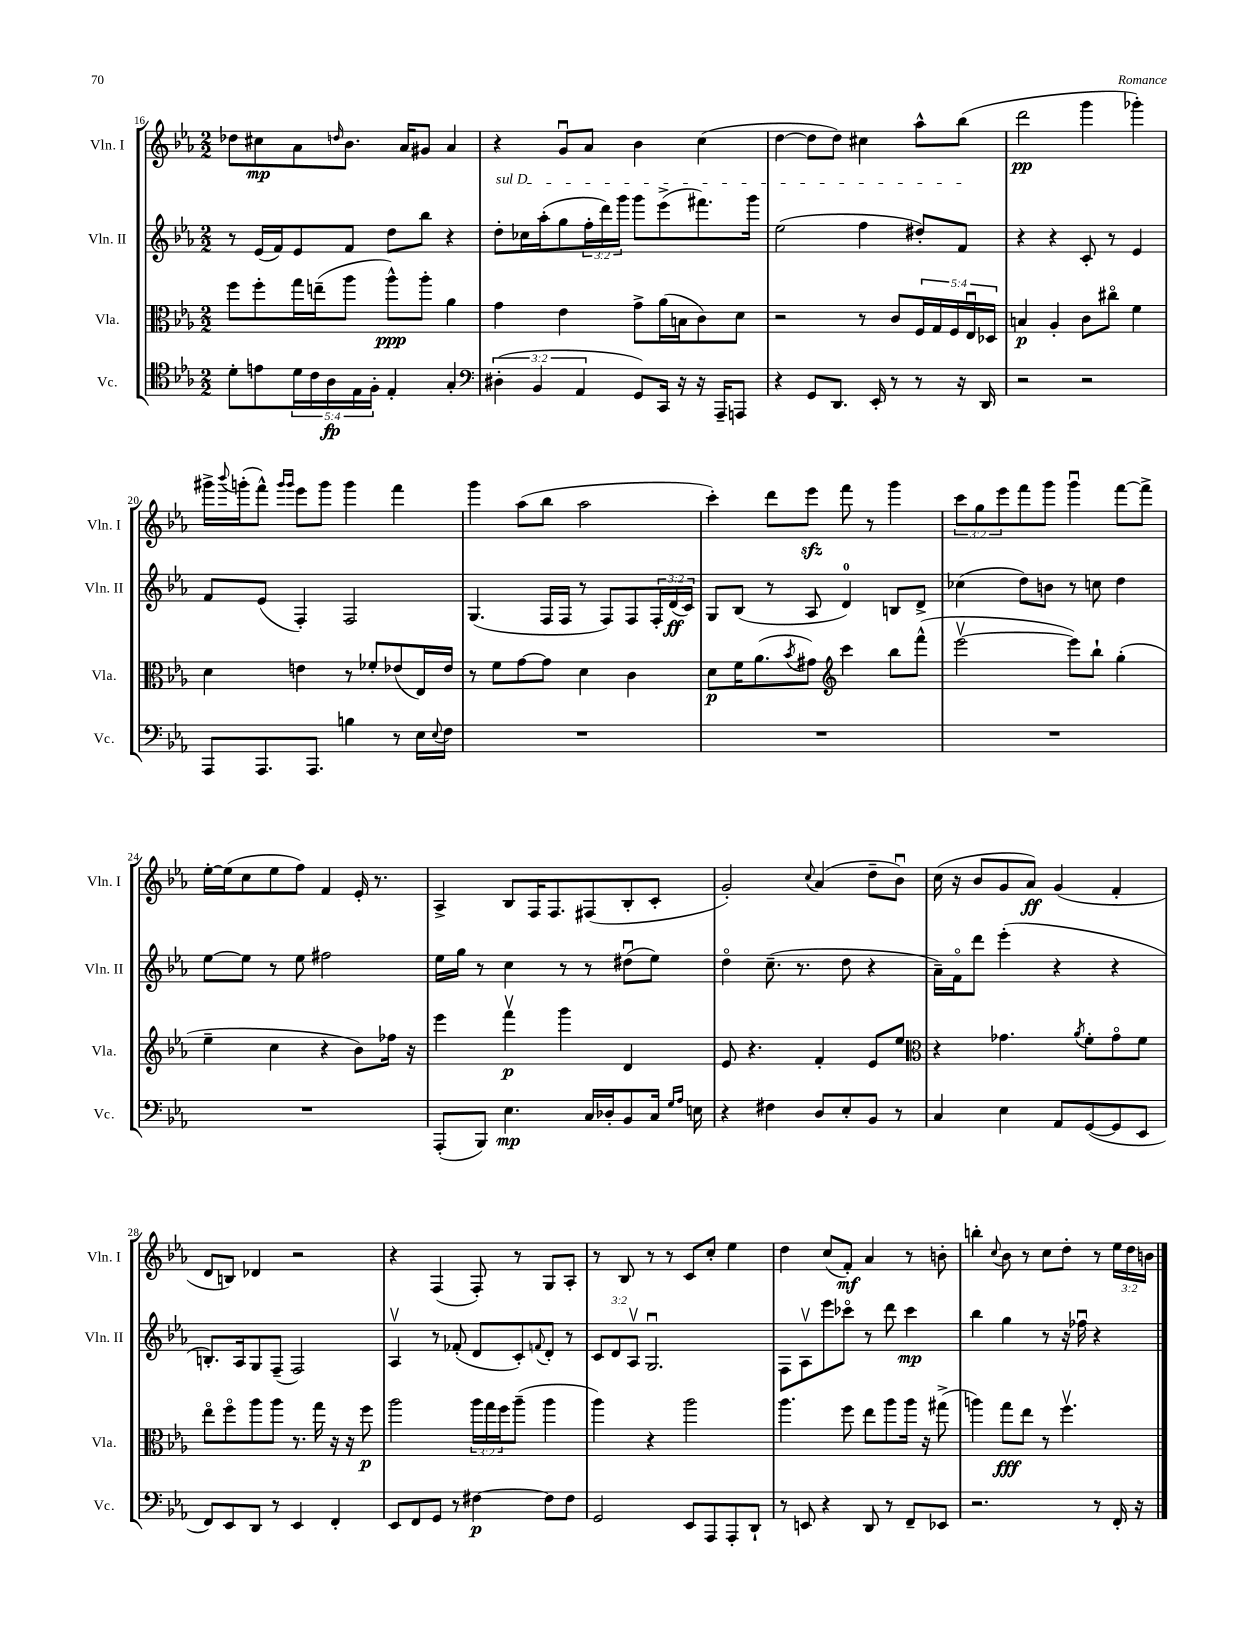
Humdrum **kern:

**kern	**kern	**kern	**kern
*staff4	*staff3	*staff2	*staff1
*clefC4	*clefC3	*clefG2	*clefG2
*k[b-e-a-]	*k[b-e-a-]	*k[b-e-a-]	*k[b-e-a-]
*M2/2	*M2/2	*M2/2	*M2/2
8d'\L	8ff\L	8r	8dd-\L
8e\	8ff'\	(16e-/LL	8cc#\
.	.	16f/J)	.
20d\L	16gg\L	8e-/	8a-\
20c\	.	.	.
.	(16ee~\J	.	.
20A-\	.	.	.
.	.	.	16qqdd/
.	8aa-\J	8f/J	8.b-\J
20E-\	.	.	.
20F'\JJ	.	.	.
4E-'/	8aa-^^\L)	8dd\L	.
.	.	.	16a-/LK
.	8aa-'\J	8bb-\J	8g#/J
4G'/	4a-\	4r	4a-/
=	=	=	=
*clefF4	*	*	*
(6D#'\	4g\	8dd'\L	4r
.	.	16cc-\L	.
6BB-/	.	.	.
.	.	(16aa-'\J	.
.	4e-\	8gg\	8gu/L
6AA-/	.	.	.
.	.	24ff'\L	8a-/J
.	.	24ddd\)	.
.	.	24ggg\JJ	.
8GG/L)	8g^\L	8ggg\L	4b-\
16CC/Jk	(16a-\L	(8eee-^\	.
16r	16B\J	.	.
16r	8c\)	8.fff#\)	(4cc\
16AAA-~/LK	.	.	.
8AAA/J	8d\J	.	.
.	.	16ggg\Jk	.
=	=	=	=
4r	2r	(2ee-\	[4dd\
8GG/L	.	.	8dd\]L
8.DD/J	.	.	8dd\J)
.	8r	4ff\	4cc#\
16EE-'/	.	.	.
8r	8c/L	.	.
8r	20F/L	8dd#'/L)	8aa-^^\L
.	20G/	.	.
.	20F/	.	.
16r	.	8f/J	(8bb-\J
.	20E-u/	.	.
16DD/	.	.	.
.	20D-/JJ	.	.
=	=	=	=
2r	4B/	4r	2ddd\
.	4A-'/	4r	.
2r	8c\L	8c'/	4ggg\
.	8cc#o\J	8r	.
.	4f\	4e-/	4ggg-'\)
=	=	=	=
8AAA-/L	4d\	8f/L	16ggg#^\LL
.	.	.	8qqbbb-/
.	.	.	(16ggg'\J
8.AAA-/	.	(8e-/J	8fff^^\J)
.	.	.	16qqggg/LL
.	.	.	16qqggg/JJ
.	4e\	4F'/)	8eee-\L
8.AAA-/J	.	.	.
.	.	.	8ggg\J
4B\	8r	2F/	4ggg\
.	8f-'/L	.	.
8r	(8e-/	.	4fff\
16E-\LL	16E-/L)	.	.
8qqE-/	.	.	.
16F\JJ	16e-/JJ	.	.
=	=	=	=
1r	8r	(4.G/	4ggg\
.	8f\L	.	.
.	[8g\	.	(8aa-\L
.	8g\]J	16F/LL	8bb-\J
.	.	16F/JJ	.
.	4d\	8r	2aa-\
.	.	8F/L)	.
.	4c\	8F/	.
.	.	24F'/L	.
.	.	(24d/	.
.	.	24c/JJ)	.
=	=	=	=
1r	8d\L	8G/L	4ccc'\)
.	16f\K	(8B-/J	.
.	(8.a-\	.	.
.	.	8r	8ddd\L
.	8qb-/	.	.
.	8g#\J)	8A-/	8eee-\J
*	*clefG2	*	*
.	4ccc\	4d/)	8fff\
.	.	.	8r
.	8bb-\L	8B/L	4ggg\
.	(8fff^^\J	8d^/J	.
=	=	=	=
1r	[2eee-v\	(4cc-\	12ccc\L
.	.	.	12gg\
.	.	.	12eee-\
.	.	8dd\L)	8fff\
.	.	8b\J	8ggg\J
.	8eee-\]L)	8r	4gggu\
.	8bb-`\J	8cc\	.
.	(4gg'\	4dd\	[8fff\L
.	.	.	8fff^\]J
=	=	=	=
1r	4ee-~\	[8ee-\L	[16ee-'\LL
.	.	.	(16ee-\]J
.	.	8ee-\]J	8cc\
.	4cc\	8r	8ee-\
.	.	8ee-\	8ff\J)
.	4r	2ff#\	4f/
.	8b-\L)	.	16e-'/
.	.	.	8.r
.	16ff-\Jk	.	.
.	16r	.	.
=	=	=	=
(8AAA-'/L	4eee-\	16ee-\LL	4A-^/
.	.	16gg\JJ	.
8BBB-/J)	.	8r	.
4.E-\	4fffv\	4cc\	8B-/L
.	.	.	16F/K
.	.	.	8.F/
.	4ggg\	8r	.
16C/LL	.	8r	(8F#/
16D-'/J	.	.	.
8BB-/	4d/	(8dd#u\L	8B-'/
16C/Jk	.	8ee-\J)	8c'/J
16qqG/LL	.	.	.
16qqA-/JJ	.	.	.
16E\	.	.	.
=	=	=	=
4r	8e-/	4ddo\	2g'/)
.	4.r	.	.
4F#\	.	(8.cc~\	.
.	.	8.r	.
.	.	.	8qqcc/
8D/L	4f'/	.	(4a-/
8E-'/	.	8dd\	.
8BB-/J	8e-/L	4r	8dd~\L
8r	8ee-/J	.	8b-u\J)
=	=	=	=
*	*clefC3	*	*
4C/	4r	16a-~\LL)	(16cc\
.	.	16fo\J	16r
.	.	8ddd\J	8b-/L
4E-\	4.g-\	(4eee-'\	8g/
.	.	.	8a-/J)
8AA-/L	.	4r	(4g/
.	8qa-/	.	.
([8GG/	8f'\L	.	.
8GG/]	8g-o\	4r	4f'/
8EE-/J	8f\J	.	.
=	=	=	=
8FF/L)	8ee-o\L	8.B'/L)	8d/L
8EE-/	8ffo\	.	8B/J)
.	.	16A-/k	.
8DD/J	8aa-\	8G/	4d-/
8r	8aa-\J	(8F~/J	.
4EE-/	8.r	2F/)	2r
.	16gg\	.	.
4FF'/	16r	.	.
.	16r	.	.
.	8ff\	.	.
=	=	=	=
8EE-/L	2aa-\	4A-v/	4r
8FF/	.	.	.
8GG/J	.	8r	(4F/
8r	.	(8f-'/	.
[4F#\	24aa-\LL	8d/L	8F'/)
.	24gg\	.	.
.	24ff\J	.	.
.	(8aa-~\J	8c'/)	8r
.	.	8qqf/	.
8F#\]L	4aa-\	8d'/J	8G/L
8F#\J	.	8r	8A-'/J
=	=	=	=
2GG/	4aa-\)	12c/L	8r
.	.	12d/	.
.	.	.	8B-/
.	.	12A-v/J	.
.	4r	2.Gu/	8r
.	.	.	8r
8EE-/L	2aa-\	.	8c/L
8AAA-/	.	.	8cc'/J
8AAA-'/	.	.	4ee-\
8DD`/J	.	.	.
=	=	=	=
8r	4.aa-\	8F\L	4dd\
8EE/	.	8A-v\	.
4r	.	8eee-\	(8cc/L
.	8ff\	8ccc-o\J	8f'/J)
8DD/	8ee-\L	8r	4a-/
8r	8aa-\	8ddd\	.
8FF~/L	16aa-\Jk	4ccc-\	8r
.	16r	.	.
8EE-/J	(8gg#^\	.	8b'\
=	=	=	=
2.r	4aa\)	4bb-\	4bb'\
.	.	.	8qqcc/
.	8gg\L	4gg\	8b-\
.	8ee-\J	.	8r
.	8r	8r	8cc\L
.	4.ffv\	16r	8dd'\J
.	.	16ff-u\	.
8r	.	4r	8r
16FF'/	.	.	24ee-\LL
.	.	.	24dd\
16r	.	.	.
.	.	.	24b\JJ
==	==	==	==
*-	*-	*-	*-
